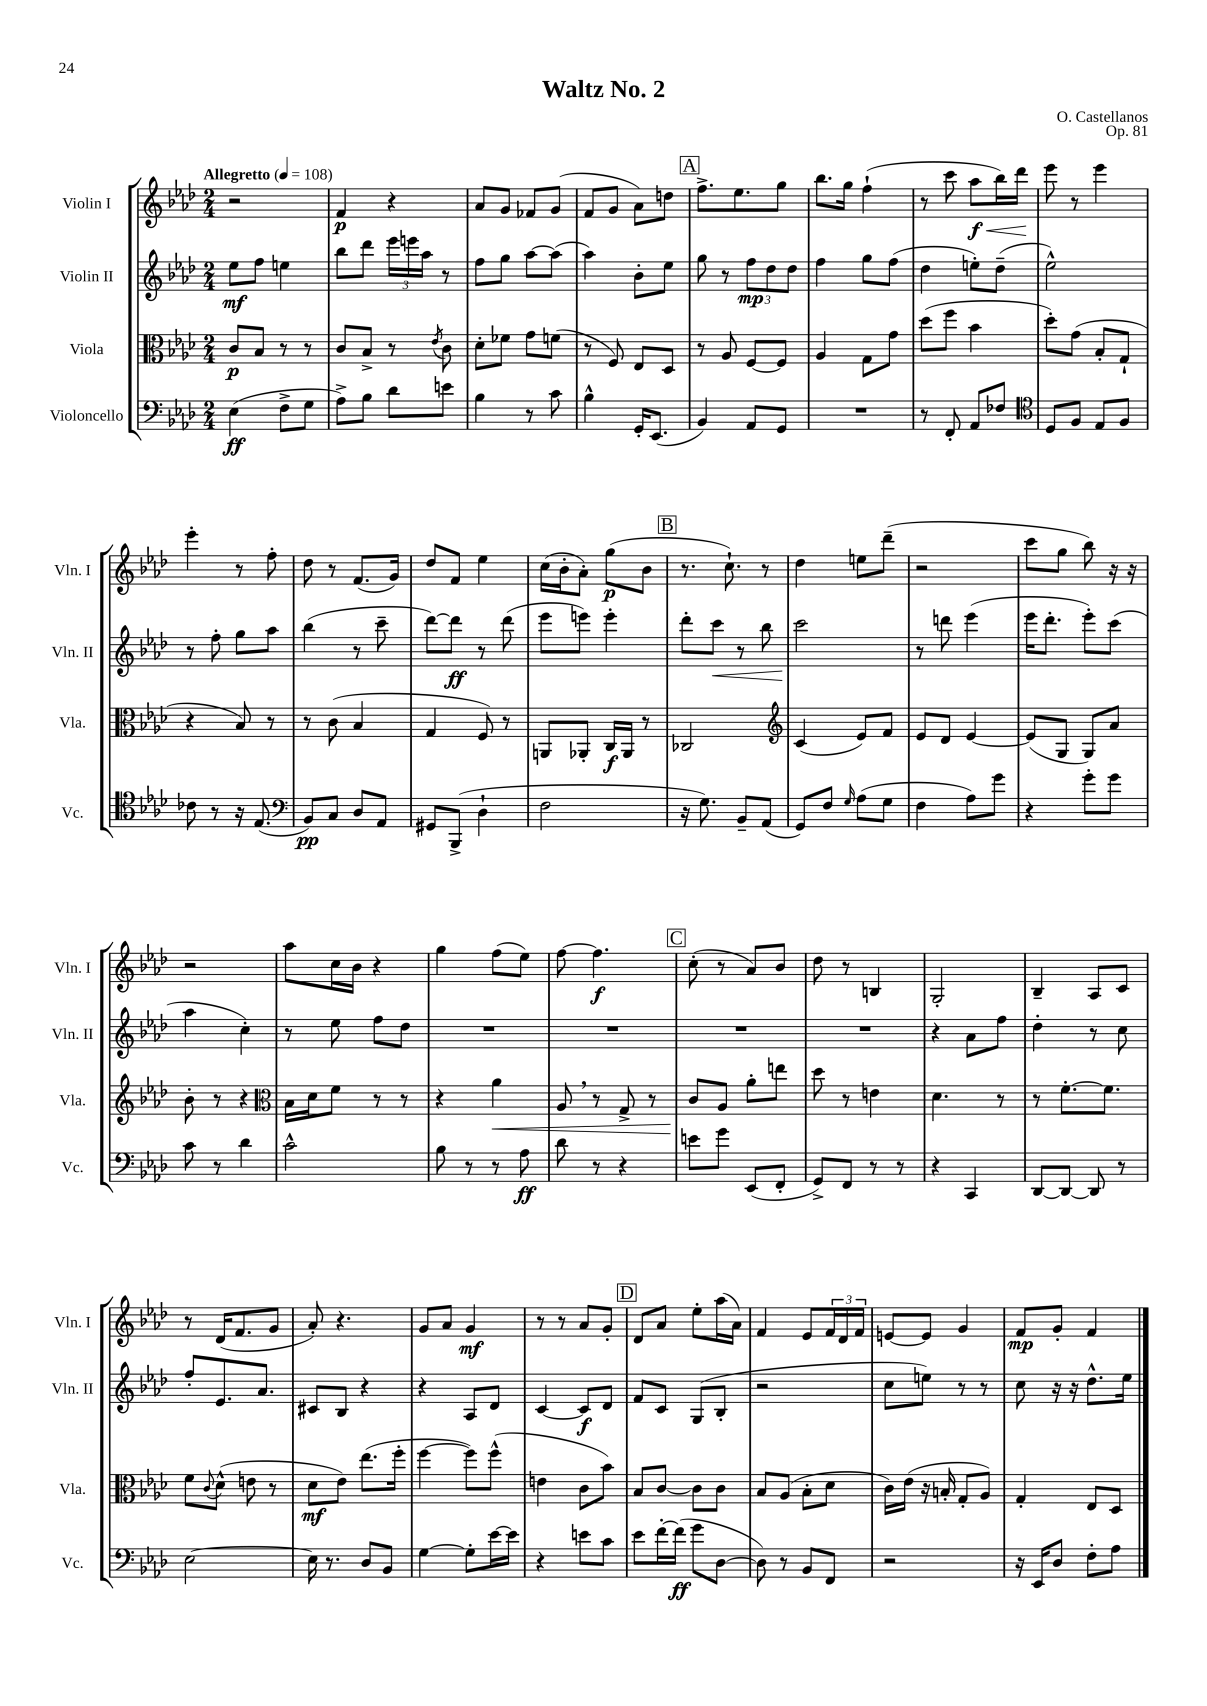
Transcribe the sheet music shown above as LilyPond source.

\header { title = "Waltz No. 2" composer = "O. Castellanos" opus = "Op. 81" }
<<
\new StaffGroup <<
\new Staff = "s0" \with { instrumentName = "Violin I" shortInstrumentName = "Vln. I" } {
    \clef treble \key aes \major \numericTimeSignature \time 2/4 \tempo "Allegretto" 4 = 108
    r2 |
    f'4\p r4 |
    aes'8 g'8 fes'8 g'8( |
    f'8 g'8 aes'8) d''8 |
    \mark \markup { \box "A" } f''8.-> ees''8. g''8 |
    bes''8. g''16 f''4-!( |
    r8 c'''8 aes''8\f\< bes''16) des'''16\! |
    ees'''8 r8 ees'''4 |
    ees'''4-. r8 f''8-. |
    des''8 r8 f'8.( g'16) |
    des''8 f'8 ees''4 |
    c''16( bes'16-. aes'8-.) g''8\p( bes'8 |
    \mark \markup { \box "B" } r8. c''8.-!) r8 |
    des''4 e''8 des'''8--( |
    r2 |
    c'''8 g''8 bes''8) r16 r16 |
    r2 |
    aes''8 c''16 bes'16 r4 |
    g''4 f''8( ees''8) |
    f''8~ f''4.\f |
    \mark \markup { \box "C" } c''8-.( r8 aes'8) bes'8 |
    des''8 r8 b4 |
    g2-. |
    bes4-- aes8 c'8 |
    r8 des'16( f'8. g'8 |
    aes'8-.) r4. |
    g'8 aes'8 g'4\mf |
    r8 r8 aes'8 g'8-. |
    \mark \markup { \box "D" } des'8 aes'8 ees''8-. aes''16( aes'16) |
    f'4 ees'8 \tuplet 3/2 { f'16 des'16 f'16 } |
    e'8~ e'8 g'4 |
    f'8\mp g'8-. f'4 \bar "|." |
}
\new Staff = "s1" \with { instrumentName = "Violin II" shortInstrumentName = "Vln. II" } {
    \clef treble \key aes \major \numericTimeSignature \time 2/4
    ees''8\mf f''8 e''4 |
    bes''8 des'''8 \tuplet 3/2 { ees'''16 e'''16 aes''16 } r8 |
    f''8 g''8 aes''8~ aes''8( |
    aes''4) bes'8-. ees''8 |
    \mark \markup { \box "A" } g''8 r8 \tuplet 3/2 { f''8\mp des''8 des''8 } |
    f''4 g''8 f''8( |
    des''4 e''8-.) des''8--( |
    ees''2-^) |
    r8 f''8-. g''8 aes''8 |
    bes''4( r8 c'''8-- |
    des'''8~) des'''8\ff r8 des'''8( |
    ees'''8 e'''8) e'''4-. |
    \mark \markup { \box "B" } des'''8-. c'''8\< r8 bes''8 |
    c'''2\! |
    r8 d'''8 ees'''4( |
    ees'''16 des'''8.-. ees'''8-.) c'''8( |
    aes''4 c''4-.) |
    r8 ees''8 f''8 des''8 |
    R2 |
    R2 |
    \mark \markup { \box "C" } R2 |
    R2 |
    r4 aes'8 f''8 |
    des''4-. r8 c''8 |
    f''8-. ees'8. aes'8. |
    cis'8 bes8 r4 |
    r4 aes8 des'8 |
    c'4~ c'8\f des'8 |
    \mark \markup { \box "D" } f'8 c'8 g8( bes8-. |
    r2 |
    c''8 e''8) r8 r8 |
    c''8 r16 r16 des''8.-^ ees''16 \bar "|." |
}
\new Staff = "s2" \with { instrumentName = "Viola" shortInstrumentName = "Vla." } {
    \clef alto \key aes \major \numericTimeSignature \time 2/4
    c'8\p bes8 r8 r8 |
    c'8 bes8-> r8 \acciaccatura { ees'8 } c'8 |
    des'8-. fes'8 g'8 f'8( |
    r8 f8) ees8 des8 |
    \mark \markup { \box "A" } r8 aes8 f8~ f8 |
    aes4 g8 g'8 |
    des''8( f''8 bes'4 |
    des''8-.) g'8( bes8-. g8-! |
    r4 bes8) r8 |
    r8 c'8( bes4 |
    g4 f8) r8 |
    a,8 aes,8-. c16\f aes,16 r8 |
    \mark \markup { \box "B" } ces2 |
    \clef treble c'4( ees'8) f'8 |
    ees'8 des'8 ees'4~ |
    ees'8( g8 g8) aes'8 |
    bes'8-. r8 r4 |
    \clef alto bes16 des'16 f'8 r8 r8 |
    r4 aes'4\< |
    aes8 \breathe r8 g8-> r8 |
    \mark \markup { \box "C" } c'8\! aes8 aes'8-. e''8 |
    des''8 r8 e'4 |
    des'4. r8 |
    r8 f'8.~-. f'8. |
    f'8 \appoggiatura { c'8 } des'8-^( e'8 r8 |
    des'8\mf ees'8) ees''8.( f''16-. |
    f''4~ f''8) f''8-^( |
    e'4 c'8 bes'8) |
    \mark \markup { \box "D" } bes8 c'8~ c'8 c'8 |
    bes8 aes8( bes8-. des'8 |
    c'16) ees'16( r16 b16-. g8-. aes8) |
    g4-. ees8 des8 \bar "|." |
}
\new Staff = "s3" \with { instrumentName = "Violoncello" shortInstrumentName = "Vc." } {
    \clef bass \key aes \major \numericTimeSignature \time 2/4
    ees4\ff( f8-> g8 |
    aes8->) bes8 des'8 e'8 |
    bes4 r8 c'8 |
    bes4-^ g,16-. ees,8.( |
    \mark \markup { \box "A" } bes,4) aes,8 g,8 |
    R2 |
    r8 f,8-. aes,8 fes8 |
    \clef tenor des8 f8 ees8 f8 |
    ces'8 r8 r16 ees8.( |
    \clef bass bes,8\pp) c8 des8 aes,8 |
    gis,8 bes,,8->( des4-! |
    f2 |
    \mark \markup { \box "B" } r16 g8.) bes,8-- aes,8( |
    g,8) f8 \grace { g16 } aes8( g8 |
    f4 aes8) g'8 |
    r4 g'8-. g'8 |
    c'8 r8 des'4 |
    c'2-^ |
    bes8 r8 r8 aes8\ff |
    des'8 r8 r4 |
    \mark \markup { \box "C" } e'8 g'8 ees,8( f,8-. |
    g,8->) f,8 r8 r8 |
    r4 c,4 |
    des,8~ des,8~ des,8 r8 |
    ees2~ |
    ees16 r8. des8 bes,8 |
    g4~ g8-. ees'16~ ees'16 |
    r4 e'8 c'8 |
    \mark \markup { \box "D" } ees'8 f'16~-. f'16\ff( g'8 des8~ |
    des8) r8 bes,8 f,8 |
    r2 |
    r16 ees,16 des8 f8-. aes8 \bar "|." |
}
>>
>>
\layout { \context { \Score \remove "Bar_number_engraver" } }
